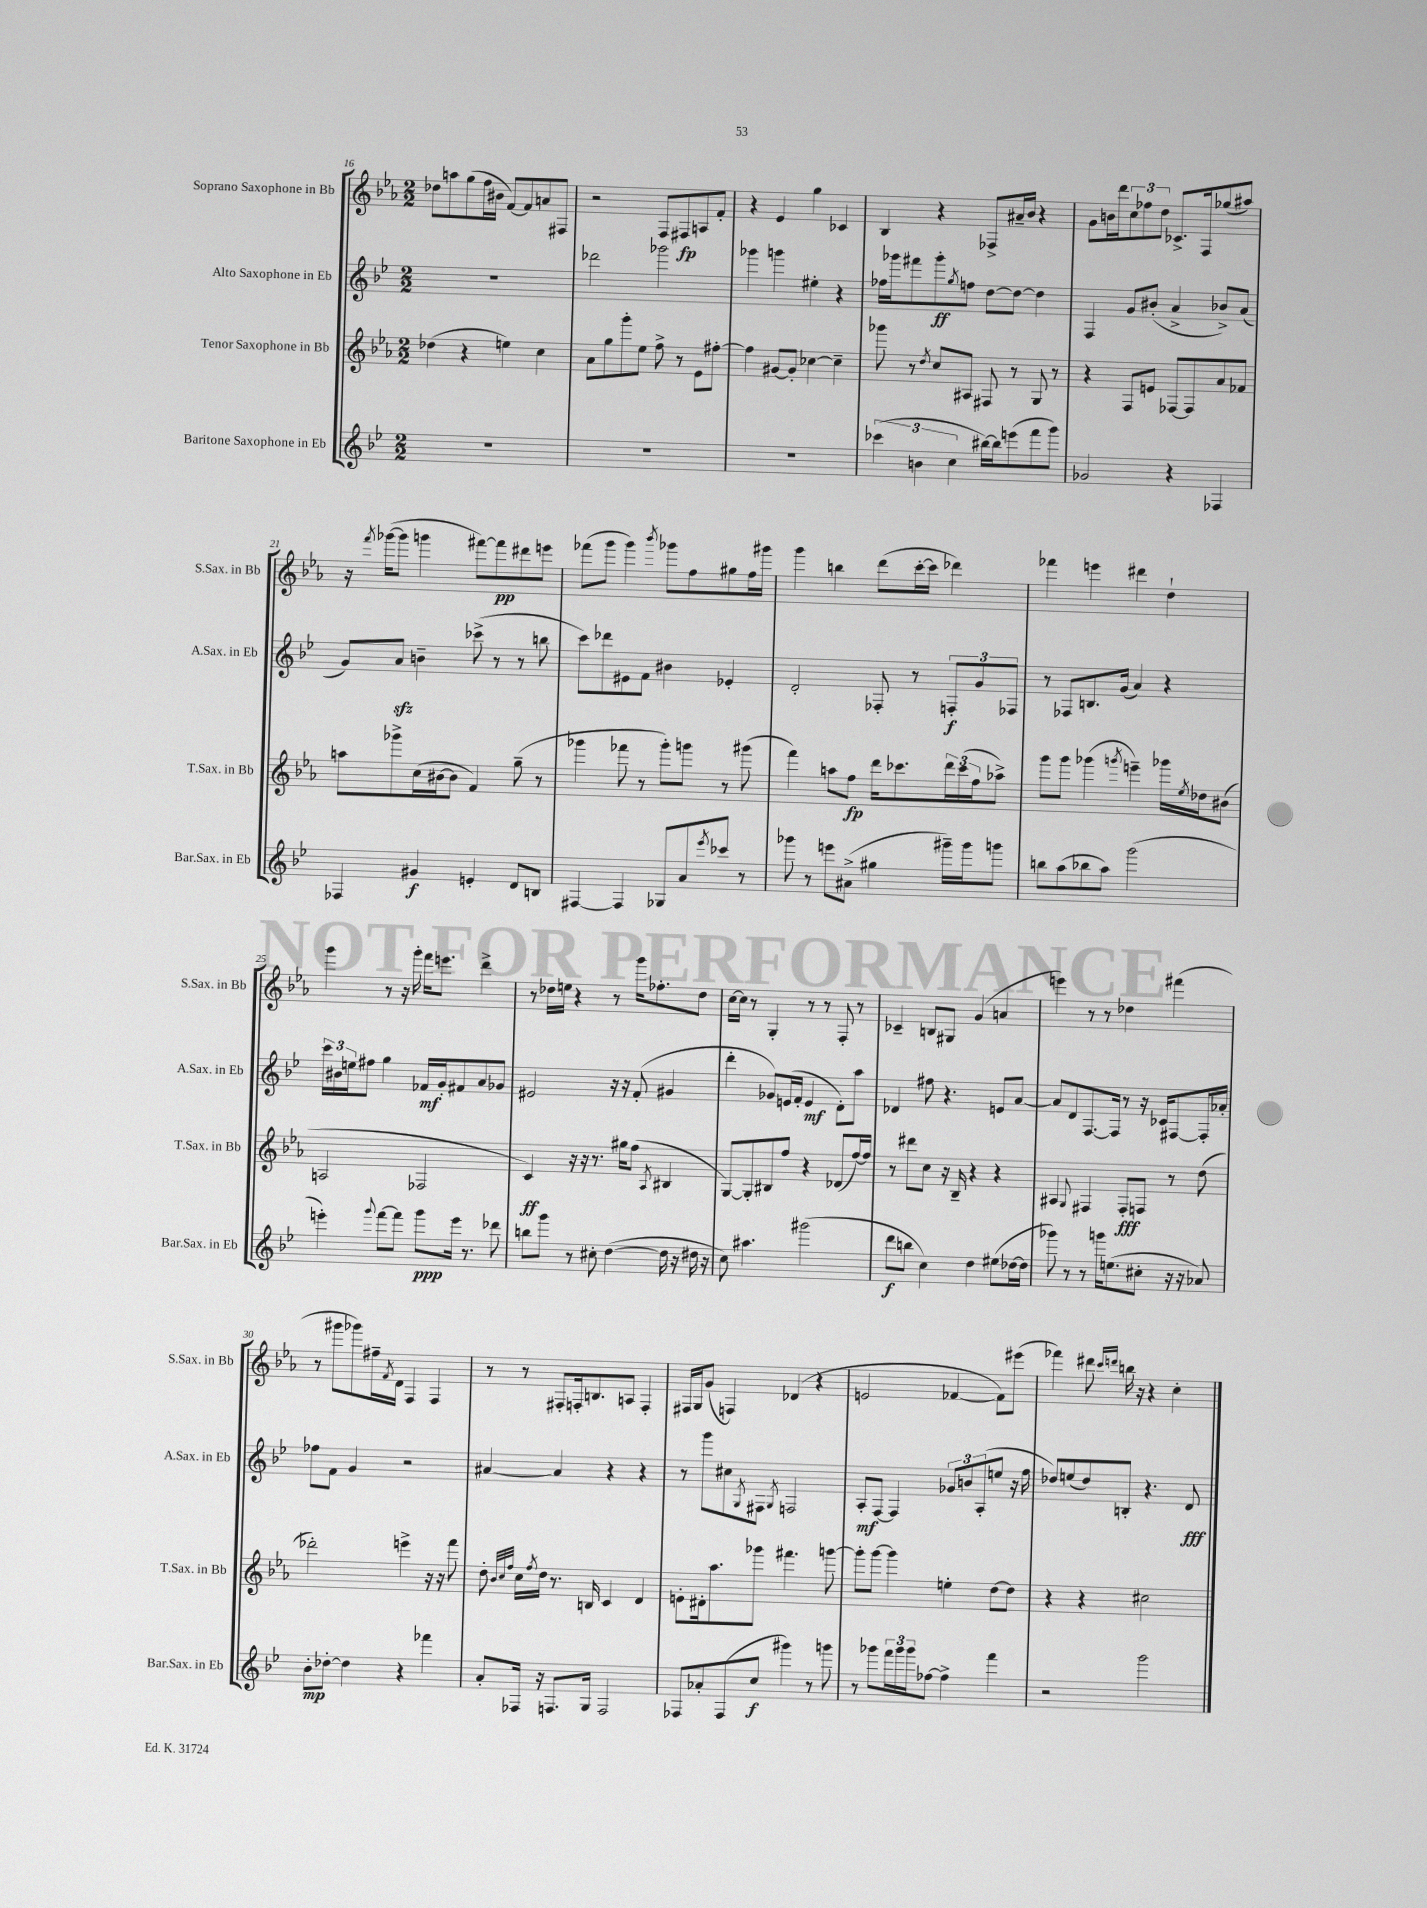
<<
\new StaffGroup <<
\new Staff = "s0" \with { instrumentName = "Soprano Saxophone in Bb" shortInstrumentName = "S.Sax. in Bb" } {
    \clef treble \key ees \major \numericTimeSignature \time 2/2
    des''8 a''8 g''8( f''16 bis'16 f'8~) f'8 a'8 fis8 |
    r2 f8 fis8\fp a8 f'8-. |
    r4 ees'4 g''4 ces'4 |
    bes4 r4 fes8-> ais'16-- bes'16 r4 |
    g'8 b'16 d'''16 \tuplet 3/2 { c''8 fes''8 d''8 } ces'8.-> f16 ges''8( ais''8) |
    r16 \acciaccatura { f'''8 } ges'''16~( ges'''8 g'''4 fis'''8~) fis'''8\pp dis'''8 e'''8 |
    fes'''8( g'''8 g'''4) \acciaccatura { bes'''8 } ges'''8 f''8 gis''8 f''16 gis'''16 |
    g'''4 b''4 d'''8( c'''16~-. c'''16 des'''4) |
    fes'''4 e'''4 dis'''4 d''4-! |
    g'''4 r8 r16 g'''16-. f'''16 e'''8. d'''4-> |
    r8 des''16 e''16 r4 r8 g'''16 fes''8.-. des''8 |
    c''16~ c''16 r8 g4-. r8 r8 f8-. r8 |
    ces'4-- b8 gis8 g'4( a'4 |
    e'''4) r8 r8 des''4 fis'''4( |
    r8 gis'''8 ges'''8) fis''16-- \acciaccatura { f'8 } d'16 f4 f4 |
    r8 r8 fis8-. f16-. b8. a8 f4-. |
    fis16 g16 g'8( f4) des'4( r4 |
    e'2 fes'4~ fes'8) eis'''8( |
    fes'''4) dis'''8 \grace { c'''16 d'''16 } b''16 r16 r4 c''4-. \bar "|." |
}
\new Staff = "s1" \with { instrumentName = "Alto Saxophone in Eb" shortInstrumentName = "A.Sax. in Eb" } {
    \clef treble \key bes \major \numericTimeSignature \time 2/2
    R1 |
    des'''2 ges'''2 |
    ges'''4 g'''4 eis''4-. r4 |
    fes''16 ges'''16 fis'''8 ges'''8-.\ff \acciaccatura { g''8 } f''8 d''8~ d''8~ d''4 |
    f4 g'8 bis'8-.( a'4-> bes'8->) a'8( |
    g'8) a'8\sfz b'4-- ces'''8->( r8 r8 b''8 |
    c'''8) des'''8 eis'8 f'8 bis'4 ees'4-. |
    d'2-. fes8-. r8 \tuplet 3/2 { f8-.\f g'8 fes8 } |
    r8 fes8 b8. g'16( a'4) r4 |
    \tuplet 3/2 { c'''16 bis'16 e''16 } fis''8 g''4 fes'16\mf g'16-. fis'8 a'8 ges'8 |
    eis'2 r16 r16 f'8-.( gis'4 |
    d'''4-. ges'8) e'16( f'16-. e'4\mf d'8-.) a''8 |
    des'4 fis''8 r4. e'8 a'8~ |
    a'8 d'8 f8.~ f16 r8 r16 ces'16 fis8~ fis16-. aes'16-. |
    fes''8 f'8 g'4 r2 |
    ais'4~ ais'4 r4 r4 |
    r8 g'''8 cis''8 \acciaccatura { g8 } fis8 \acciaccatura { g8 } f2 |
    a8-.\mf f8~ f4 \tuplet 3/2 { ges'8 b'8 a8-.( } e''8 r16 f''16 |
    des''8) e''8( des''8) b8-. r4. d'8\fff \bar "|." |
}
\new Staff = "s2" \with { instrumentName = "Tenor Saxophone in Bb" shortInstrumentName = "T.Sax. in Bb" } {
    \clef treble \key ees \major \numericTimeSignature \time 2/2
    des''4( r4 e''4) c''4 |
    aes'8 g''8 g'''8-. ees''8 f''8-> r8 ees'8 fis''8~-. |
    fis''4 gis'8~ gis'8-. ces''4~ ces''4-- |
    ges'''8 r8 \acciaccatura { d''8 } c''8 ais8 fis8 r8 g8 r8 |
    r4 f8 e'8 fes8~ fes8 aes'8 fes'8 |
    a''8 ges'''8-> c''16( bis'16~ bis'8 f'4) g''8--( r8 |
    ges'''4 fes'''8 r8 ges'''8-.) g'''8 r8 gis'''8( |
    f'''4) a''8 f''8\fp d'''16 ces'''8. \tuplet 3/2 { d'''16 ces'''16( f''16 } aes''8->) |
    g'''8 g'''8 ges'''4( \acciaccatura { g'''8 } e'''4--) ges'''16 \acciaccatura { ees''8 } des''16 bis'8( |
    a2 fes2 |
    c'4\ff) r16 r16 r8. gis''16 f''8( \acciaccatura { aes8 } bis4 |
    g8~) g8-. bis8 f''8 r4 des'8( f''16~) f''16 |
    r8 dis'''8 c''8 r16 bes16-- r4 r4 |
    ais4 \appoggiatura { g8 } fis4 fis8-.\fff f8 r8 d''8( |
    des'''2-.) e'''4-> r16 r16 f'''8 |
    d''8-. \grace { bes'32 c''32 f''32 } c''16 \acciaccatura { f''8 } d''16 r8. b16 c'4 d'4 |
    e'8-. dis'16-. aes''8. ges'''8 fis'''4. g'''8~ |
    g'''8-. g'''8~ g'''4 e''4-. d''8~ d''8 |
    r4 r4 cis''2 \bar "|." |
}
\new Staff = "s3" \with { instrumentName = "Baritone Saxophone in Eb" shortInstrumentName = "Bar.Sax. in Eb" } {
    \clef treble \key bes \major \numericTimeSignature \time 2/2
    R1 |
    R1 |
    R1 |
    \tuplet 3/2 { ces'''4( b'4 c''4 } bis''16~) bis''16 e'''8( f'''8 g'''8) |
    ges'2 r4 fes4 |
    fes4 gis'4\f e'4-. d'8 b8 |
    fis4~ fis4 ges8 a'8 \acciaccatura { ees'''8 } ces'''8 r8 |
    ges'''8 r8 e'''8 ais'8->( gis''4 gis'''16--) gis'''16 g'''8 |
    b''8 a''8( bes''8 a''8) g'''2( |
    e'''4-.) \appoggiatura { g'''8 } f'''8~ f'''8 g'''8\ppp e'''16 r8. des'''8 |
    b''8 g'''8 r8 cis''8-. d''4~( d''16 r16 dis''16 r16 |
    c''8) ais''4. gis'''2( |
    d'''8\f b''8 c''4) d''4 eis''8( des''16~ des''16 |
    ges'''8) r8 r8 g'''16 e''8.( cis''8-. r16 r16 aes'8) |
    bes'8-.\mp des''8~-. des''4 r4 fes'''4 |
    a'8-. fes16 r16 f8. g16 f2 |
    fes8 aes'8-. fes8( c''8\f gis'''4) r8 g'''8 |
    r8 ges'''8 \tuplet 3/2 { f'''16 ges'''16 ges'''16 } fes''8~ fes''4-> f'''4 |
    r2 g'''2 \bar "|." |
}
>>
>>
\layout { \context { \Score currentBarNumber = #16 } }
